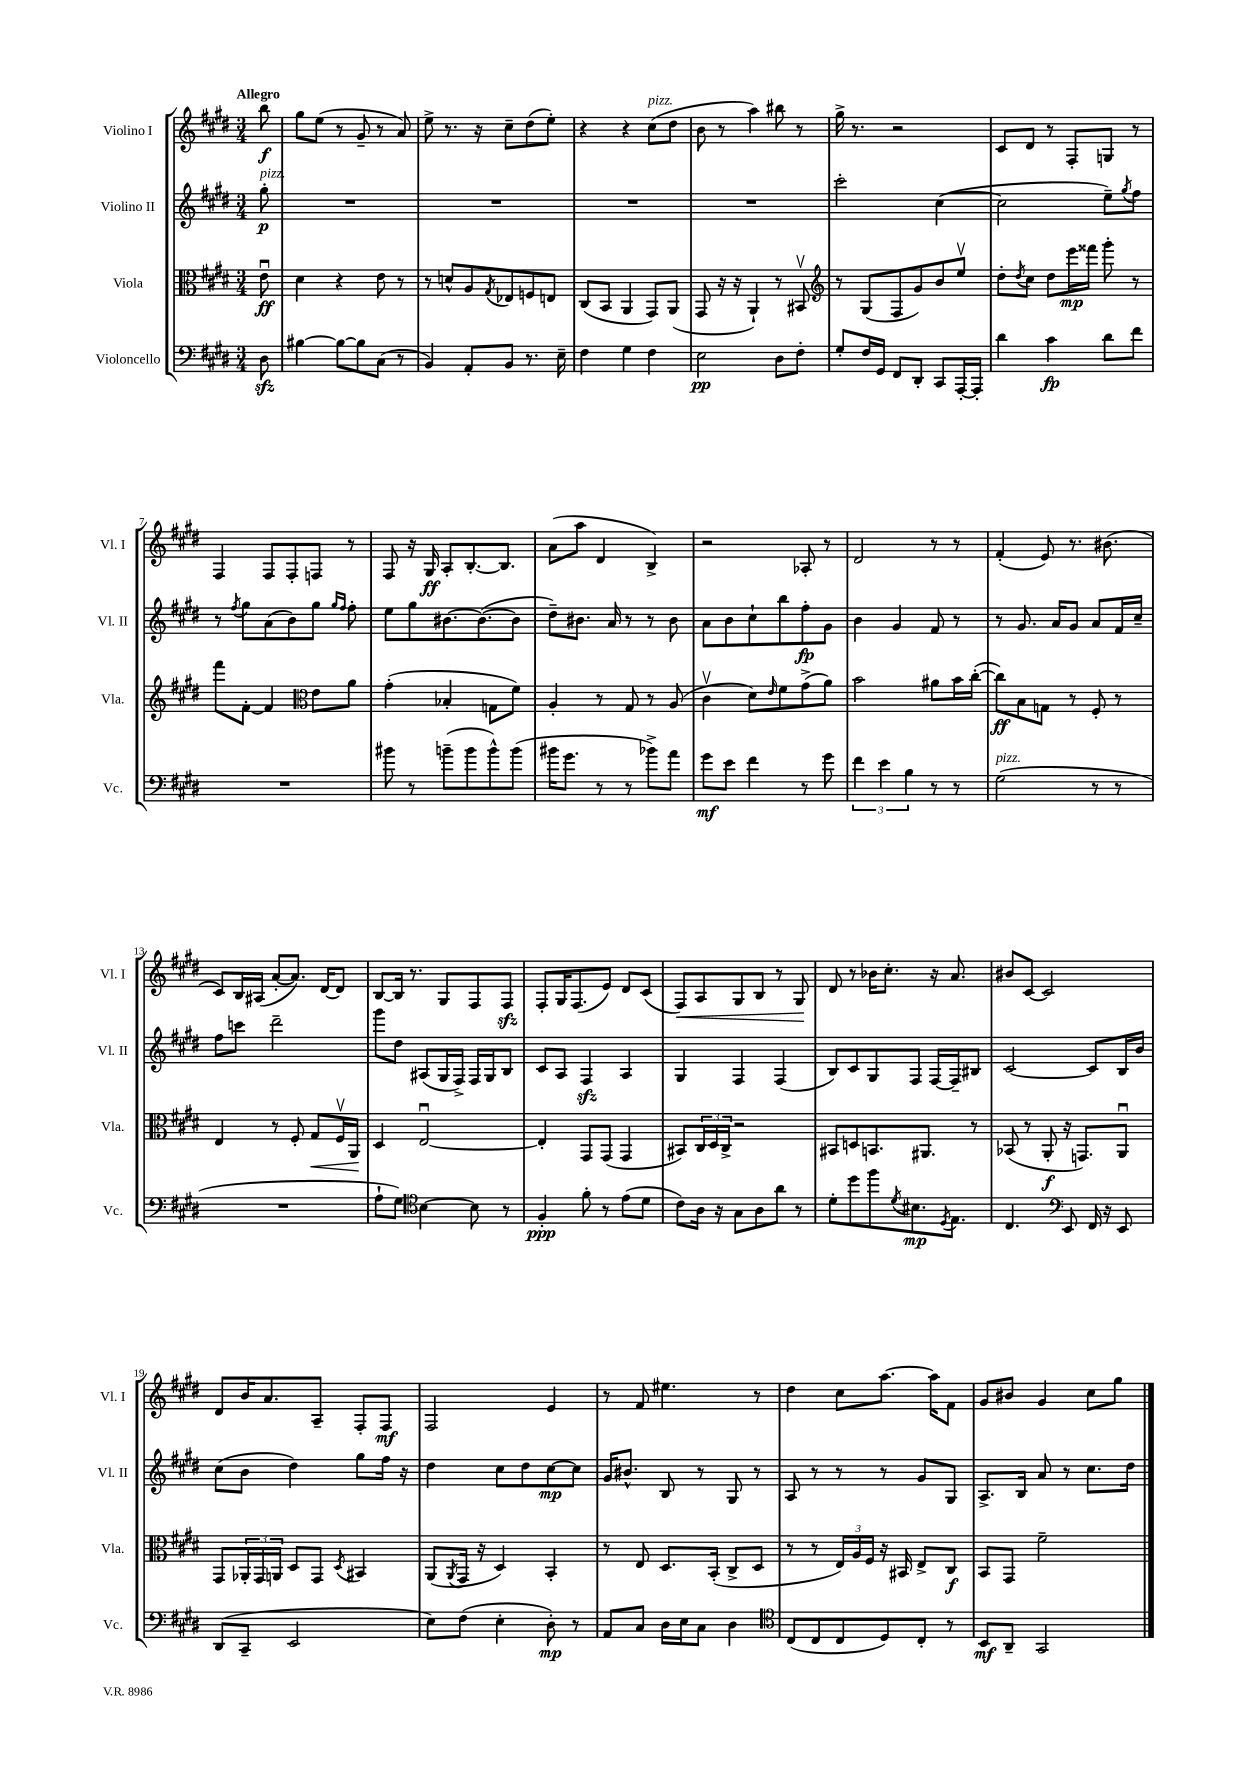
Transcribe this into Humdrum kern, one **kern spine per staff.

**kern	**dynam	**kern	**dynam	**kern	**dynam	**kern	**dynam
*part4	*part4	*part3	*part3	*part2	*part2	*part1	*part1
*staff4	*staff4	*staff3	*staff3	*staff2	*staff2	*staff1	*staff1
*I"Violoncello	*	*I"Viola	*	*I"Violino II	*	*I"Violino I	*
*I'Vc.	*	*I'Vla.	*	*I'Vl. II	*	*I'Vl. I	*
*clefF4	*	*clefC3	*	*clefG2	*	*clefG2	*
*k[f#c#g#d#]	*	*k[f#c#g#d#]	*	*k[f#c#g#d#]	*	*k[f#c#g#d#]	*
*M3/4	*	*M3/4	*	*M3/4	*	*M3/4	*
=	=	=	=	=	=	=	=
!	!	!	!	!	!	!LO:TX:a:B:t=Allegro	!
!	!	!	!	!LO:TX:a:i:t=pizz.	!	!	!
8D#zz\	.	8eu\	ff	8gg#'\	p	8bb\	f
=1	=1	=1	=1	=1	=1	=1	=1
[4B#X\	.	4d#\	.	2.r	.	8gg#\L	.
.	.	.	.	.	.	(8ee\J	.
8B#\L_	.	4r	.	.	.	8r	.
8B#\]	.	.	.	.	.	8g#~/	.
(8C#\J	.	8e\	.	.	.	8r	.
8r	.	8r	.	.	.	8a/)	.
=2	=2	=2	=2	=2	=2	=2	=2
4BB/)	.	8r	.	2.r	.	8ee^\	.
.	.	8dn^^/L	.	.	.	8.r	.
8AA'/L	.	8A/	.	.	.	.	.
.	.	.	.	.	.	16r	.
.	.	8qG#/	.	.	.	.	.
8BB/J	.	8E-X/	.	.	.	8cc#~\L	.
8.r	.	8Fn/	.	.	.	(8dd#\	.
.	.	8En/J	.	.	.	8ee'\J)	.
16E~\	.	.	.	.	.	.	.
=3	=3	=3	=3	=3	=3	=3	=3
4F#\	.	(8C#/L	.	2.r	.	4r	.
.	.	8BB/J	.	.	.	.	.
4G#\	.	4AA/	.	.	.	4r	.
!	!	!	!	!	!	!LO:TX:a:i:t=pizz.	!
4F#\	.	8GG#/L)	.	.	.	(8cc#\L	.
.	.	(8AA/J	.	.	.	8dd#\J	.
=4	=4	=4	=4	=4	=4	=4	=4
2E\	pp	8GG#/	.	2.r	.	8b\	.
.	.	16r	.	.	.	8r	.
.	.	16r	.	.	.	.	.
.	.	4AA`/)	.	.	.	4aa\)	.
8D#\L	.	8r	.	.	.	8bb#X\	.
8F#'\J	.	8BB#Xv/	.	.	.	8r	.
=5	=5	=5	=5	=5	=5	=5	=5
*	*	*clefG2	*	*	*	*	*
8G#'/L	.	8r	.	2ccc#'\	.	16gg#^\	.
.	.	.	.	.	.	8.r	.
16F#/L	.	(8G#/L	.	.	.	.	.
16GG#/JJ	.	.	.	.	.	.	.
8FF#/L	.	8F#/	.	.	.	2r	.
8DD#'/J	.	8g#/)	.	.	.	.	.
8CC#/L	.	8b/	.	([4cc#\	.	.	.
[16AAA'/L	.	8eev/J	.	.	.	.	.
16AAA'/JJ]	.	.	.	.	.	.	.
=6	=6	=6	=6	=6	=6	=6	=6
4d#\	.	8dd#'\L	.	2cc#\]	.	8c#/L	.
.	.	8qdd#/	.	.	.	.	.
.	.	8cc#\J	.	.	.	8d#/J	.
4c#\	fp	8dd#\L	.	.	.	8r	.
.	.	16eee\L	mp	.	.	8F#'/L	.
.	.	16fff##X\JJ	.	.	.	.	.
8d#\L	.	8ggg#'\	.	8ee~\L)	.	8Gn/J	.
.	.	.	.	8qgg#/	.	.	.
8f#\J	.	8r	.	8ff#\J	.	8r	.
!!LO:LB:g=z
=7	=7	=7	=7	=7	=7	=7	=7
2.r	.	8fff#\L	.	8r	.	4F#/	.
.	.	.	.	8qff#/	.	.	.
.	.	[8f#'\J	.	8gg#\L	.	.	.
.	.	4f#/]	.	(8a\	.	8F#/L	.
.	.	.	.	8b\)	.	8F#'/	.
*	*	*clefC3	*	*	*	*	*
.	.	8e\L	.	8gg#\J	.	8Fn/J	.
.	.	.	.	16qqgg#/LL	.	.	.
.	.	.	.	16qqff#/JJ	.	.	.
.	.	8a\J	.	8ff#'\	.	8r	.
=8	=8	=8	=8	=8	=8	=8	=8
8b#X\	.	(4g#'\	.	8ee\L	.	8F#/	.
8r	.	.	.	8gg#\	.	16r	.
.	.	.	.	.	.	16G#/	ff
(8bn~\L	.	4B-X'/	.	[8.b#X\	.	8A'/L	.
8b\	.	.	.	.	.	[8.B'/	.
.	.	.	.	(8.b#\_	.	.	.
8b^^\)	.	8Gn\L	.	.	.	.	.
.	.	.	.	.	.	8.B/J]	.
(8b\J	.	8f#\J)	.	8b#\J]	.	.	.
=9	=9	=9	=9	=9	=9	=9	=9
16b#X\KL	.	4A'/	.	8dd#~\L)	.	(8a\L	.
8.g#\J	.	.	.	.	.	.	.
.	.	.	.	8.b#X\J	.	8aa\J	.
8r	.	8r	.	.	.	4d#/	.
.	.	.	.	16a/	.	.	.
8r	.	8G#/	.	8r	.	.	.
8b-X^\L)	.	8r	.	8r	.	4B^/)	.
8a\J	.	(8A/	.	8b#\	.	.	.
=10	=10	=10	=10	=10	=10	=10	=10
8g#\L	mf	4c#v\	.	8a\L	.	2r	.
8e\J	.	.	.	8b\	.	.	.
4f#\	.	8d#\L)	.	8cc#`\	.	.	.
.	.	16qqe/	.	.	.	.	.
.	.	8f#\	.	8bb\	.	.	.
8r	.	(8g#^\	.	8ff#'\	fp	8A-X'/	.
8g#\	.	8a\J)	.	8g#\J	.	8r	.
=11	=11	=11	=11	=11	=11	=11	=11
6f#\	.	2b\	.	4b\	.	2d#/	.
6e\	.	.	.	.	.	.	.
.	.	.	.	4g#/	.	.	.
6B\	.	.	.	.	.	.	.
8r	.	8a#X\L	.	8f#/	.	8r	.
8r	.	16b\L	.	8r	.	8r	.
.	.	([16cc#'\JJ	.	.	.	.	.
=12	=12	=12	=12	=12	=12	=12	=12
!LO:TX:a:i:t=pizz.	!	!	!	!	!	!	!
(2G#\	.	8cc#\L])	ff	8r	.	(4f#'/	.
.	.	8B\	.	8.g#/	.	.	.
.	.	8Gn\J	.	.	.	8e/)	.
.	.	.	.	16a/KL	.	.	.
.	.	8r	.	8g#/J	.	8.r	.
8r	.	8F#'/	.	8a/L	.	.	.
.	.	.	.	.	.	(8.b#X\	.
8r	.	8r	.	16f#/L	.	.	.
.	.	.	.	16cc#~/JJ	.	.	.
!!LO:LB:g=z
=13	=13	=13	=13	=13	=13	=13	=13
2.r	.	4E/	.	8ff#\L	.	8c#/L)	.
.	.	.	.	8cccn\J	.	16B/L	.
.	.	.	.	.	.	(16A#X/JJ	.
.	.	8r	.	2ddd#~\	.	[8a'/L	.
.	.	8F#'/	.	.	.	8.a/J])	.
!	!	!	!LO:HP:b	!	!	!	!
.	.	8G#/L	<	.	.	.	.
.	.	.	.	.	.	[16d#/KL	.
.	.	16F#v/L	.	.	.	8d#/J]	.
.	.	16AA/JJ	.	.	.	.	.
.	.	.	[	.	.	.	.
=14	=14	=14	=14	=14	=14	=14	=14
8A`\L	.	4D#/	.	8ggg#\L	.	[8B/L	.
8G#\J)	.	.	.	8dd#\J	.	16B/Jk]	.
.	.	.	.	.	.	8.r	.
*clefC4	*	*	*	*	*	*	*
[4B\	.	[2Eu/	.	(8A#X/L	.	.	.
.	.	.	.	16G#/L	.	8G#/L	.
.	.	.	.	16F#^/JJ)	.	.	.
8B\]	.	.	.	16F#/LL	.	8F#/	.
.	.	.	.	16G#/J	.	.	.
8r	.	.	.	8B/J	.	8F#zz/J	.
=15	=15	=15	=15	=15	=15	=15	=15
4F#'/	ppp	4E'/]	.	8c#/L	.	8F#'/L	.
.	.	.	.	8A/J	.	16G#/K	.
.	.	.	.	.	.	(8.F#/	.
8f#'\	.	8GG#/L	.	4F#zz/	.	.	.
8r	.	(8GG#/J	.	.	.	8e/J)	.
(8e\L	.	4GG#/	.	4A/	.	8d#/L	.
8d#\J	.	.	.	.	.	(8c#/J	.
=16	=16	=16	=16	=16	=16	=16	=16
!	!	!	!	!	!	!	!LO:HP:b
8c#\L)	.	8BB#X/L)	.	4G#/	.	8F#/L)	<
16A\Jk	.	24C#/L	.	.	.	8A/	.
.	.	24D#/	.	.	.	.	.
16r	.	.	.	.	.	.	.
.	.	24C#^/JJ	.	.	.	.	.
8G#\L	.	2r	.	4F#/	.	8G#/	.
8A\	.	.	.	.	.	8B/J	.
8a\J	.	.	.	(4F#/	.	8r	.
8r	.	.	.	.	.	8G#/	.
.	.	.	.	.	.	.	[
=17	=17	=17	=17	=17	=17	=17	=17
8d#'\L	.	8BB#X/L	.	8B/L)	.	8d#/	.
8dd#\	.	8Dn/	.	8c#/	.	8r	.
8ff#\	.	8.BBn/	.	8G#/	.	16b-X\KL	.
.	.	.	.	.	.	8.cc#'\J	.
8qd#/	.	.	.	.	.	.	.
8.B#X\	mp	.	.	8F#/J	.	.	.
.	.	8.AA#X/J	.	.	.	.	.
.	.	.	.	[16F#/LL	.	16r	.
8qD#/	.	.	.	.	.	.	.
8.E\J	.	.	.	16F#~/J]	.	8.a/	.
.	.	8r	.	8B#X/J	.	.	.
=18	=18	=18	=18	=18	=18	=18	=18
4.C#/	.	(8BB-X/	.	[2c#/	.	8b#X/L	.
.	.	8r	.	.	.	[8c#/J	.
.	.	8AA'/	f	.	.	2c#/]	.
*clefF4	*	*	*	*	*	*	*
8EE/	.	16r	.	.	.	.	.
.	.	8.GGn/L)	.	.	.	.	.
16FF#/	.	.	.	8c#/L]	.	.	.
16r	.	.	.	.	.	.	.
8EE/	.	8AAu/J	.	16B/L	.	.	.
.	.	.	.	16b/JJ	.	.	.
!!LO:LB:g=z
=19	=19	=19	=19	=19	=19	=19	=19
(8DD#/L	.	8GG#/L	.	(8cc#\L	.	8d#/L	.
8CC#~/J	.	24AA-X'/L	.	8b\J	.	16b/K	.
.	.	24GG#/	.	.	.	.	.
.	.	.	.	.	.	8.a/	.
.	.	24AAn/JJ	.	.	.	.	.
2EE/	.	8D#/L	.	4dd#\)	.	.	.
.	.	8GG#/J	.	.	.	8A~/J	.
.	.	8qD#/	.	.	.	.	.
.	.	4BB#X/	.	8gg#\L	.	8F#'/L	.
.	.	.	.	16ff#\Jk	.	8F#/J	mf
.	.	.	.	16r	.	.	.
=20	=20	=20	=20	=20	=20	=20	=20
8E\L)	.	(8AA/L	.	4dd#\	.	2F#/	.
.	.	8qAA/	.	.	.	.	.
(8F#\J	.	16GG#/Jk	.	.	.	.	.
.	.	16r	.	.	.	.	.
4E'\	.	4D#/)	.	8cc#\L	.	.	.
.	.	.	.	8dd#\	.	.	.
8D#'\)	mp	4BB'/	.	[8cc#\	mp	4e/	.
8r	.	.	.	8cc#\J]	.	.	.
=21	=21	=21	=21	=21	=21	=21	=21
8AA/L	.	8r	.	16g#/KL	.	8r	.
.	.	.	.	8.b#X^^/J	.	.	.
8C#/J	.	8E/	.	.	.	8f#/	.
16D#\LL	.	8.D#/L	.	8B/	.	4.ee#X\	.
16E\J	.	.	.	.	.	.	.
8C#\J	.	.	.	8r	.	.	.
.	.	(16BB'/Jk	.	.	.	.	.
4D#\	.	8C#^/L	.	8G#/	.	.	.
.	.	8D#/J	.	8r	.	8r	.
=22	=22	=22	=22	=22	=22	=22	=22
*clefC4	*	*	*	*	*	*	*
(8C#/L	.	8r	.	8A/	.	4dd#\	.
8C#/	.	8r	.	8r	.	.	.
8C#/	.	24E/LL)	.	8r	.	8cc#\L	.
.	.	24A/	.	.	.	.	.
.	.	24F#/JJ	.	.	.	.	.
8D#/)	.	16r	.	8r	.	[8.aa\J	.
.	.	16BB#X/	.	.	.	.	.
8C#'/J	.	8E^/L	.	8g#/L	.	.	.
.	.	.	.	.	.	16aa\KL]	.
8r	.	8C#/J	f	8G#/J	.	8f#\J	.
=23	=23	=23	=23	=23	=23	=23	=23
8BB/L	mf	8BB/L	.	8.A^/L	.	8g#/L	.
8AA~/J	.	8GG#/J	.	.	.	8b#X/J	.
.	.	.	.	16B/Jk	.	.	.
2GG#/	.	2f#~\	.	8a/	.	4g#/	.
.	.	.	.	8r	.	.	.
.	.	.	.	8.cc#\L	.	8cc#\L	.
.	.	.	.	.	.	8gg#\J	.
.	.	.	.	16dd#\Jk	.	.	.
==	==	==	==	==	==	==	==
*-	*-	*-	*-	*-	*-	*-	*-
